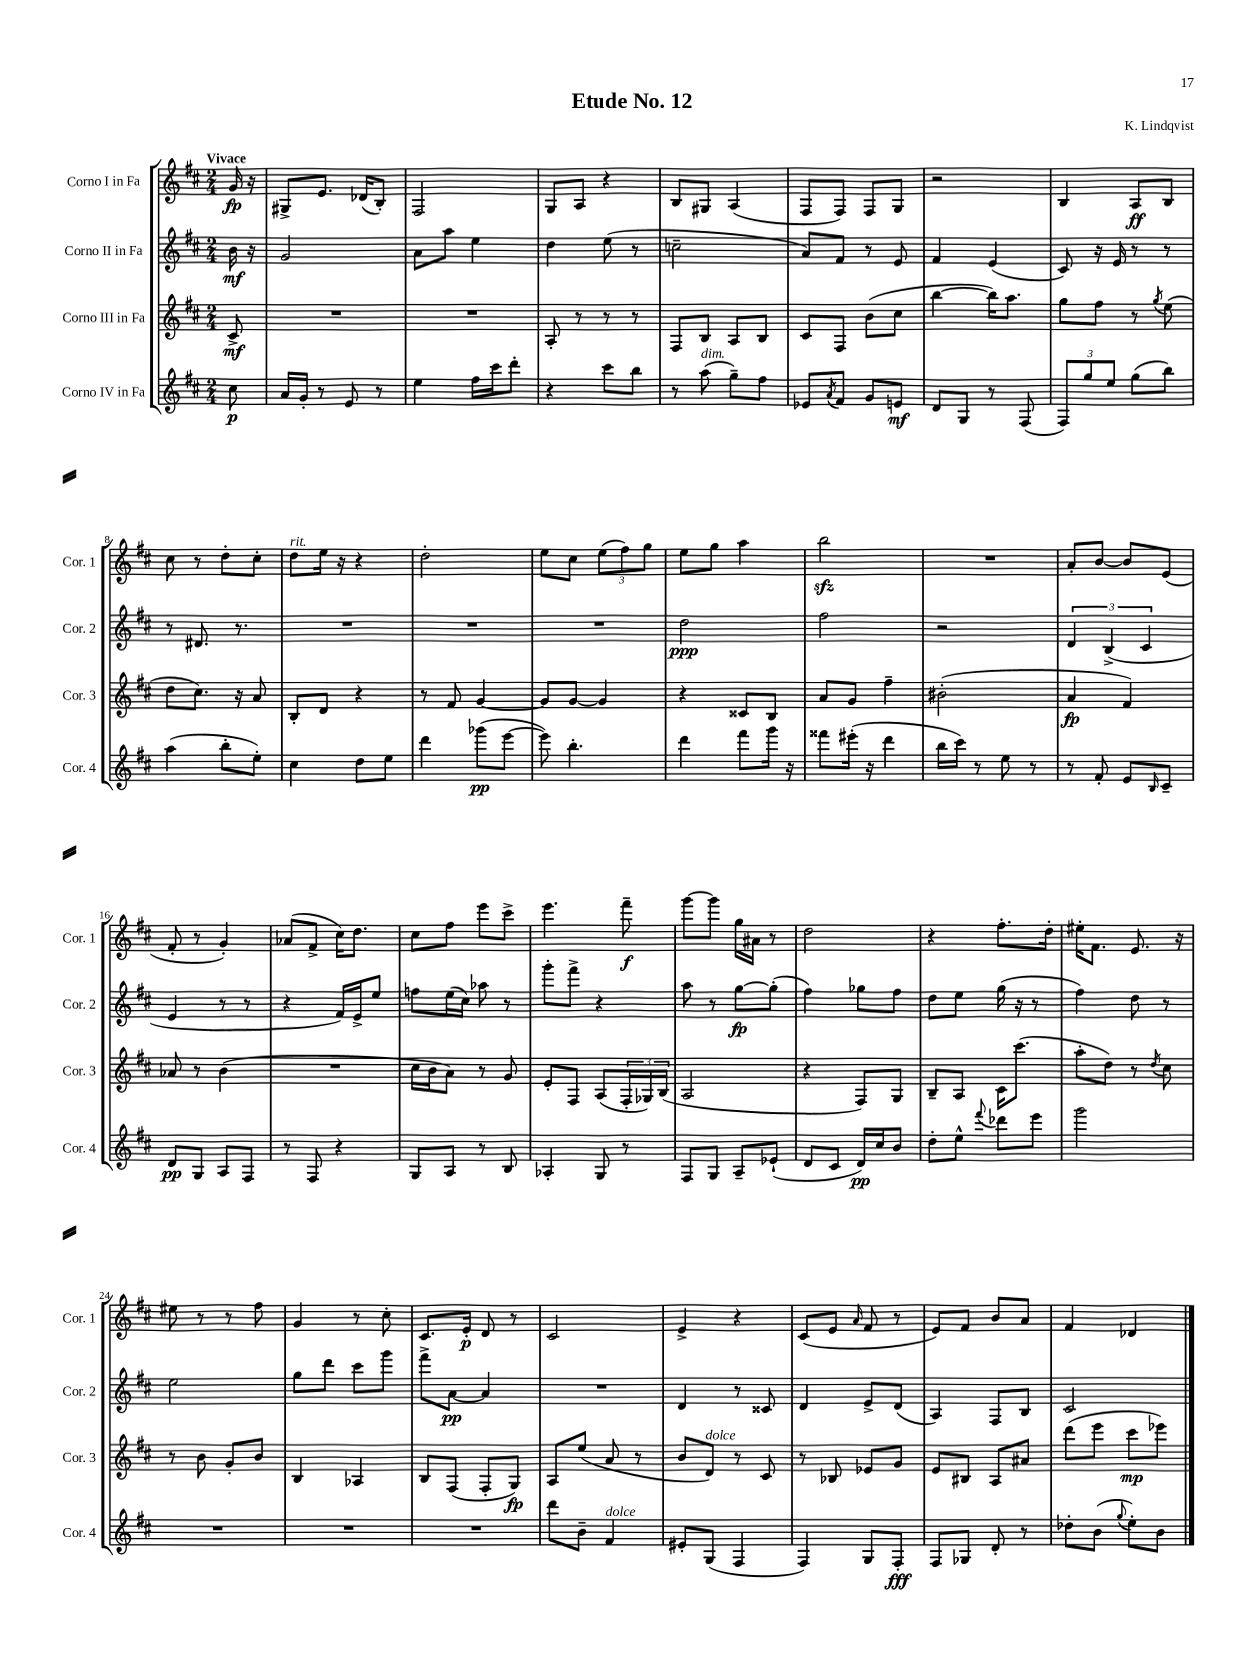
\header { title = "Etude No. 12" composer = "K. Lindqvist" }
<<
\new StaffGroup <<
\new Staff = "s0" \with { instrumentName = "Corno I in Fa" shortInstrumentName = "Cor. 1" } {
    \clef treble \key d \major \numericTimeSignature \time 2/4 \partial 8 \tempo "Vivace"
    g'16\fp r16 |
    gis8-> e'8. des'16( b8-.) |
    fis2 |
    g8 a8 r4 |
    b8 gis8 a4( |
    fis8 fis8) fis8 g8 |
    r2 |
    b4 a8\ff b8 |
    cis''8 r8 d''8-. cis''8-. |
    d''8^\markup { \italic "rit." } e''16 r16 r4 |
    d''2-. |
    e''8 cis''8 \tuplet 3/2 { e''8( fis''8) g''8 } |
    e''8 g''8 a''4 |
    b''2\sfz |
    R2 |
    a'8-. b'8~ b'8 e'8( |
    fis'8-. r8 g'4-.) |
    aes'8( fis'8-> cis''16) d''8. |
    cis''8 fis''8 e'''8 cis'''8-> |
    e'''4. fis'''8--\f |
    g'''8~ g'''8 g''16 ais'16 r8 |
    d''2 |
    r4 fis''8.-. d''16-. |
    eis''16-. fis'8. e'8. r16 |
    eis''8 r8 r8 fis''8 |
    g'4 r8 cis''8-. |
    cis'8. e'16-.\p d'8 r8 |
    cis'2 |
    e'4-> r4 |
    cis'8( e'8 \grace { a'16 } fis'8 r8 |
    e'8) fis'8 b'8 a'8 |
    fis'4 des'4 \bar "|." |
}
\new Staff = "s1" \with { instrumentName = "Corno II in Fa" shortInstrumentName = "Cor. 2" } {
    \clef treble \key d \major \numericTimeSignature \time 2/4 \partial 8
    b'16\mf r16 |
    g'2 |
    a'8 a''8 e''4 |
    d''4 e''8( r8 |
    c''2-- |
    a'8) fis'8 r8 e'8 |
    fis'4 e'4( |
    cis'8) r16 e'16 r8 r8 |
    r8 dis'8. r8. |
    R2 |
    R2 |
    R2 |
    d''2\ppp |
    fis''2 |
    r2 |
    \tuplet 3/2 { d'4 b4->( cis'4 } |
    e'4 r8 r8 |
    r4 fis'16) e'16-> e''8 |
    f''8 e''16( cis''16) aes''8 r8 |
    g'''8-. fis'''8-> r4 |
    a''8 r8 g''8~\fp g''8-.( |
    fis''4) ges''8 fis''8 |
    d''8 e''8 g''16( r16 r8 |
    fis''4) d''8 r8 |
    e''2 |
    g''8 d'''8 cis'''8 g'''8 |
    fis'''8-> a'8~\pp a'4 |
    R2 |
    d'4 r8 cisis'8 |
    d'4 e'8-> d'8( |
    a4) fis8 b8 |
    cis'2 \bar "|." |
}
\new Staff = "s2" \with { instrumentName = "Corno III in Fa" shortInstrumentName = "Cor. 3" } {
    \clef treble \key d \major \numericTimeSignature \time 2/4 \partial 8
    cis'8->\mf |
    R2 |
    R2 |
    a8-. r8 r8 r8 |
    fis8 b8 a8 b8 |
    cis'8 fis8 b'8( cis''8 |
    b''4~ b''16) a''8. |
    g''8 fis''8 r8 \acciaccatura { g''8 } e''8( |
    d''8 cis''8.) r16 a'8 |
    b8-. d'8 r4 |
    r8 fis'8 g'4~ |
    g'8 g'8~ g'4 |
    r4 cisis'8 b8 |
    a'8 g'8 fis''4-- |
    bis'2-.( |
    a'4\fp fis'4) |
    aes'8 r8 b'4( |
    R2 |
    cis''16 b'16 a'8) r8 g'8 |
    e'8-. fis8 a8( \tuplet 3/2 { fis16-. ges16) b16( } |
    a2 |
    r4 fis8) g8 |
    b8-- a8 cis'16 cis'''8.( |
    a''8-. d''8) r8 \acciaccatura { d''8 } cis''8 |
    r8 b'8 g'8-. b'8 |
    b4 aes4 |
    b8 fis8( fis8-. g8\fp) |
    a8 e''8( a'8 r8 |
    b'8 d'8^\markup { \italic "dolce" }) r8 cis'8 |
    r8 bes8 ees'8 g'8 |
    e'8 bis8 a8 ais'8 |
    d'''8( e'''8 cis'''8\mp ees'''8) \bar "|." |
}
\new Staff = "s3" \with { instrumentName = "Corno IV in Fa" shortInstrumentName = "Cor. 4" } {
    \clef treble \key d \major \numericTimeSignature \time 2/4 \partial 8
    cis''8\p |
    a'16 g'16-. r8 e'8 r8 |
    e''4 fis''16 cis'''16 d'''8-. |
    r4 cis'''8 b''8 |
    r8 a''8^\markup { \italic "dim." }( g''8--) fis''8 |
    ees'8 \acciaccatura { a'8 } fis'8 g'8 e'8\mf |
    d'8 g8 r8 fis8( |
    \tuplet 3/2 { fis8) g''8 e''8 } g''8( b''8) |
    a''4( b''8-. e''8-.) |
    cis''4 d''8 e''8 |
    d'''4 ges'''8\pp( e'''8~ |
    e'''8) b''4.-. |
    d'''4 fis'''8 g'''16 r16 |
    fisis'''8 eis'''16-.( r16 d'''4 |
    b''16 cis'''16) r8 e''8 r8 |
    r8 fis'8-. e'8 \grace { b16 } cis'8-- |
    d'8\pp g8 a8 fis8 |
    r8 fis8 r4 |
    g8 a8 r8 b8 |
    aes4-. g8 r8 |
    fis8 g8 a8-- ees'8-!( |
    d'8 cis'8 d'16\pp) cis''16 b'8 |
    d''8-. e''8-^ \appoggiatura { fis'''8 } des'''8 e'''8 |
    g'''2 |
    R2 |
    R2 |
    R2 |
    d'''8 b'8-- fis'4^\markup { \italic "dolce" } |
    eis'8-. g8( fis4 |
    fis4) g8 fis8-.\fff |
    fis8 ges8 d'8-. r8 |
    des''8-. b'8( \appoggiatura { g''8 } e''8-.) b'8 \bar "|." |
}
>>
>>
